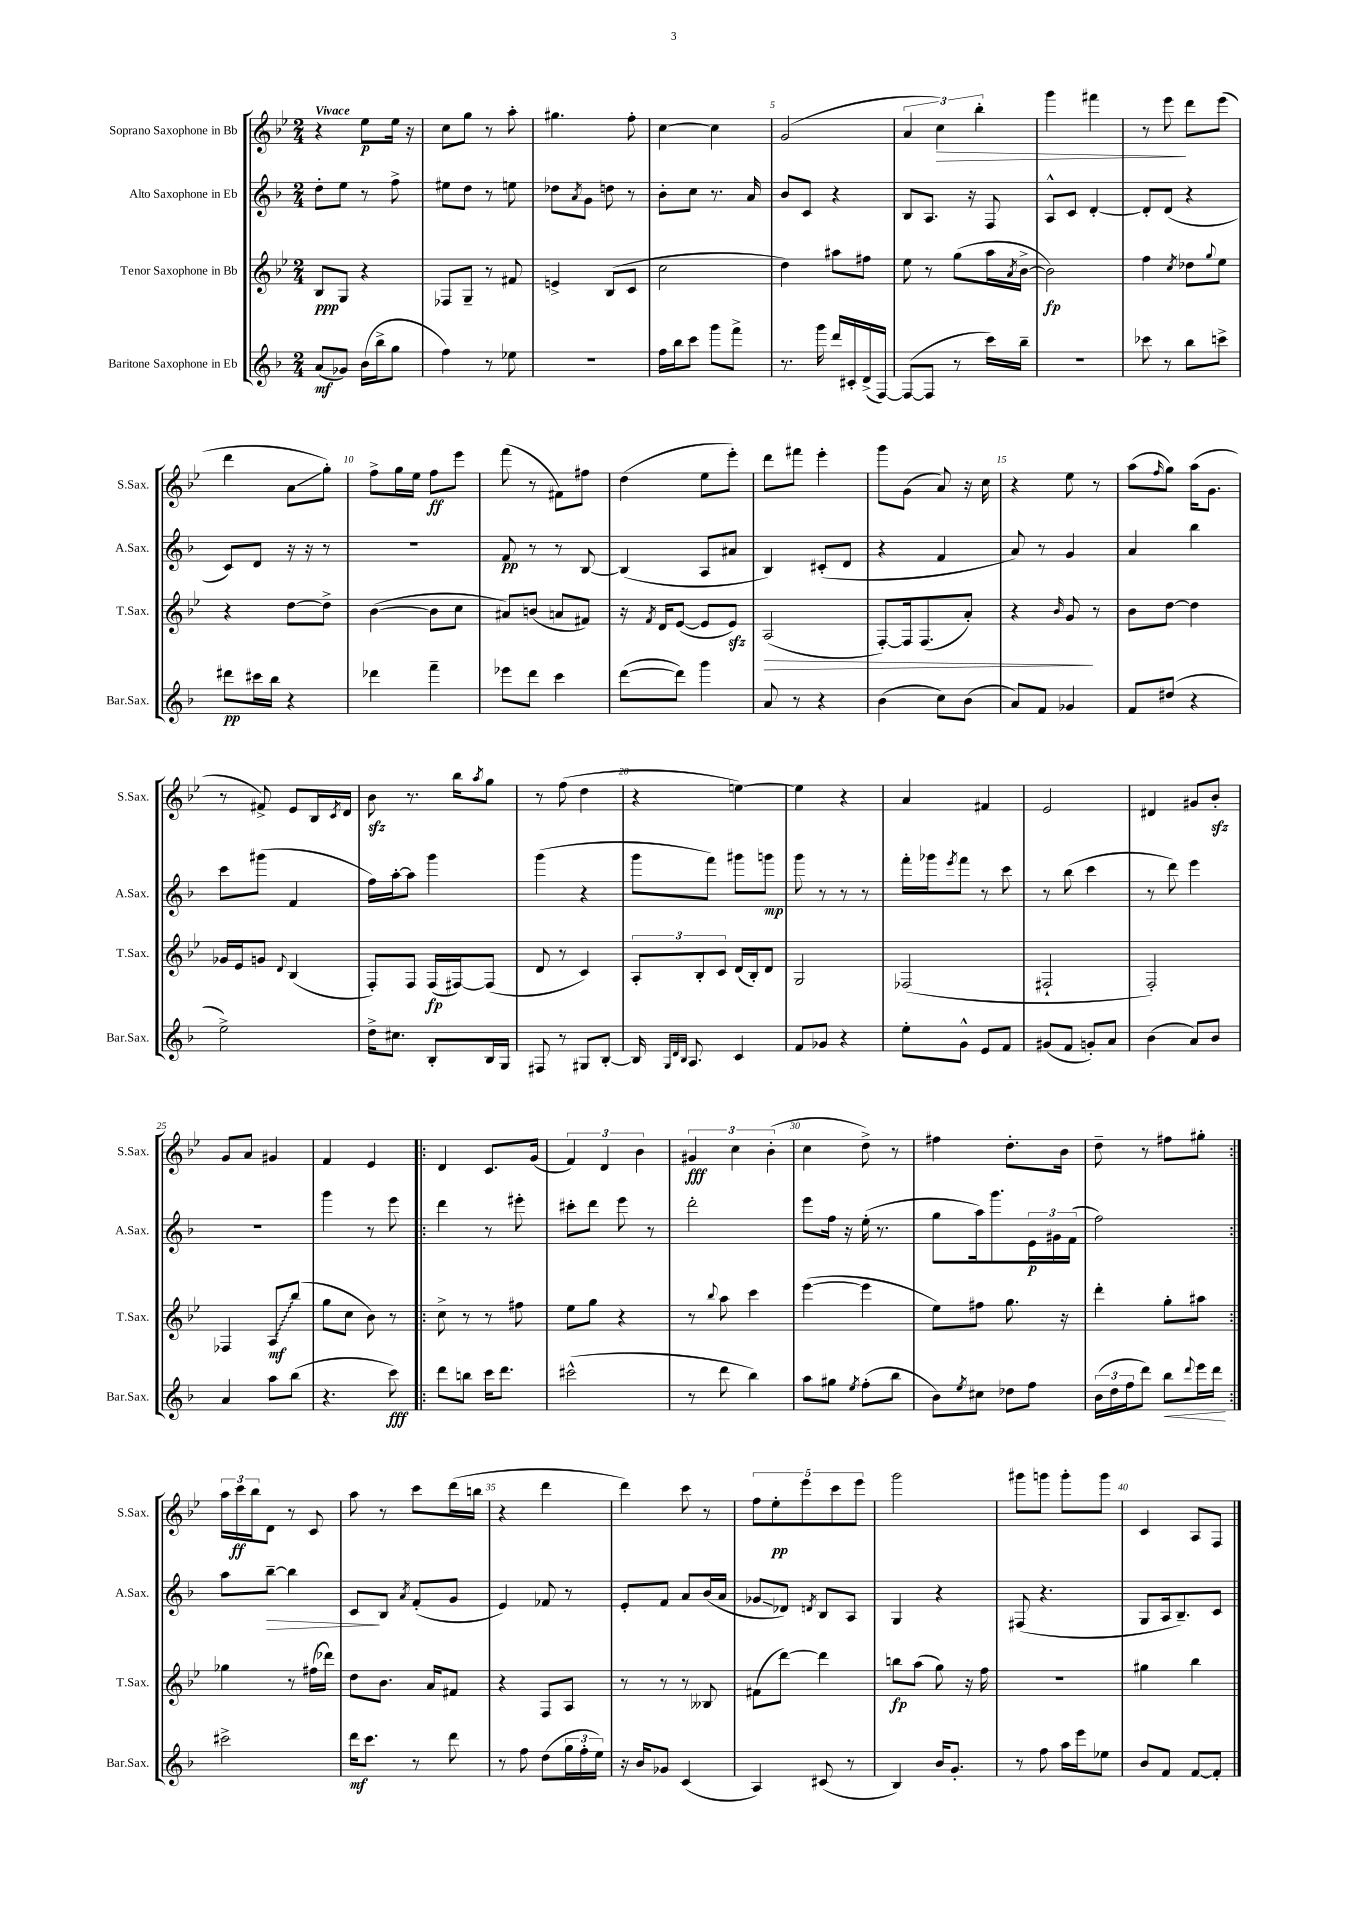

**kern	**kern	**kern	**kern
*staff4	*staff3	*staff2	*staff1
*clefG2	*clefG2	*clefG2	*clefG2
*k[b-]	*k[b-e-]	*k[b-]	*k[b-e-]
*M2/4	*M2/4	*M2/4	*M2/4
(8a/L	8B-/L	8dd'\L	4r
8g-/J)	8G/J	8ee\J	.
(16b-\LL	4r	8r	8ee-\L
16bb-^\J	.	.	.
8gg\J	.	8ff^\	16ee-\Jk
.	.	.	16r
=	=	=	=
4ff\)	8F-/L	8ee#\L	8cc\L
.	8G~/J	8dd\J	8gg\J
8r	8r	8r	8r
8ee-\	8f#/	8ee\	8aa'\
=	=	=	=
2r	4e^/	8dd-\L	4.gg#\
.	.	8qa/	.
.	.	8g\J	.
.	(8B-/L	8dd\	.
.	8c/J	8r	8ff'\
=	=	=	=
16ff\LL	2cc\	8b-'\L	[4cc\
16bb-\J	.	.	.
8ccc\J	.	8cc\J	.
8ggg\L	.	8.r	4cc\]
8fff^\J	.	.	.
.	.	16a/	.
=	=	=	=
8.r	4dd\)	8b-/L	(2g/
.	.	8c/J	.
16ggg\	.	.	.
16ddd/LL	8aa#\L	4r	.
16c#'/	.	.	.
(16d^/	8ff#\J	.	.
[16F/JJ)	.	.	.
=	=	=	=
(8F/_L	8ee-\	8B-/L	6a/
8F/]J	8r	8.A/J	.
.	.	.	6cc\)
8r	(8gg\L	.	.
.	.	16r	.
.	.	.	6bb-'\
16ccc\LL)	16aa\L	8F/	.
.	8qa/	.	.
16bb-~\JJ	[16b-^\JJ	.	.
=	=	=	=
2r	2b-\])	8A^^/L	4ggg\
.	.	8c/J	.
.	.	[4d'/	4fff#\
=	=	=	=
8ccc-\	4ff\	8d'/]L	8r
8r	.	(8d/J	8eee-\
.	8qcc/	.	.
8bb-\L	8dd-\L	4r	8ddd\L
.	8qqgg/	.	.
8ccc^\J	8ee-\J	.	(8eee-\J
=	=	=	=
8ddd#\L	4r	8c/L)	4ddd\
16ccc#\L	.	8d/J	.
16bb-\JJ	.	.	.
4r	[8dd\L	16r	8a\L
.	.	16r	.
.	8dd^\]J	8r	8gg'\J)
=	=	=	=
4ddd-\	([4b-\	2r	8ff^\L
.	.	.	16gg\L
.	.	.	16ee-\JJ
4fff~\	8b-\]L	.	8ff\L
.	8cc\J	.	8eee-\J
=	=	=	=
8eee-\L	8a#/L)	8f/	(8fff\
8ddd\J	(8b/J	8r	8r
4ccc\	8a/L	8r	8f#\L)
.	8f#/J)	[8B-/	8ff#\J
=	=	=	=
([8ddd\L	16r	(4B-/]	(4dd\
.	8qf/	.	.
.	16d/LK	.	.
8ddd\]J)	([8e-/J	.	.
4ggg\	8e-/]L	8A/L	8ee-\L
.	8e-/J)	8a#/J	8eee-'\J)
=	=	=	=
8a/	(2A/	4B-/)	8ddd\L
8r	.	.	8fff#\J
4r	.	(8c#'/L	4eee-'\
.	.	8d/J	.
=	=	=	=
(4b-\	[8F'/L)	4r	8ggg\L
.	16F/]k	.	(8g\J
.	(8.F/	.	.
8cc\L)	.	4f/	8a/)
(8b-\J	8a'/J)	.	16r
.	.	.	16cc\
=	=	=	=
8a/L)	4r	8a/)	4r
8f/J	.	8r	.
.	16qqb-/	.	.
4g-/	8g/	4g/	8ee-\
.	8r	.	8r
=	=	=	=
8f/L	8b-\L	4a/	(8aa\L
.	.	.	16qqff/
(8dd#/J	[8dd\J	.	8gg\J)
4r	4dd\]	4bb-\	(16aa\LK
.	.	.	8.g\J
=	=	=	=
2ee^\)	16g-/LL	8ccc\L	8r
.	16e-/J	.	.
.	8g/J	(8ggg#\J	8f#^/)
.	8qqd/	.	.
.	(4B-/	4f/	8e-/L
.	.	.	16B-/L
.	.	.	8qc/
.	.	.	16d/JJ
=	=	=	=
16dd^\LK	8F'/L)	16ff\LL)	8b-\
8.cc#\J	.	[16aa'\J	.
.	8F/J	8aa\]J	8.r
8B-'/L	(16F/LL	4ggg\	.
.	[16F#/J)	.	16bb-\LK
.	.	.	8qaa/
16B-/L	(8F#/]J	.	8gg\J
16G/JJ	.	.	.
=	=	=	=
8F#/	8d/	(4ggg\	8r
8r	8r	.	(8ff\
8G#/L	4c/)	4r	4dd\
[8B-'/J	.	.	.
=	=	=	=
16B-/]	12A'/L	8ggg\L	4r
32qqG/LLL	.	.	.
32qqd/	.	.	.
32qqB-/JJJ	.	.	.
8.A/	.	.	.
.	12B-'/	.	.
.	.	8fff\J)	.
.	12c/J	.	.
4c/	(16d/LL	8ggg#\L	[4ee\)
.	16B-'/J)	.	.
.	8d/J	8ggg\J	.
=	=	=	=
8f/L	2G/	8ggg\	4ee\]
8g-/J	.	8r	.
4r	.	8r	4r
.	.	8r	.
=	=	=	=
8ee'\L	(2F-/	16fff'\LL	4a/
.	.	16ggg-\J	.
.	.	8qeee/	.
8g^^\J	.	8fff\J	.
8e/L	.	8r	4f#/
8f/J	.	8ccc\	.
=	=	=	=
(8g#/L	2F#`/	8r	2e-/
8f/J	.	(8bb-\	.
8g'/L)	.	4ccc\	.
8a/J	.	.	.
=	=	=	=
(4b-\	2F'/)	8r	4d#/
.	.	8ddd\)	.
8a/L)	.	4eee\	8g#/L
8b-/J	.	.	8b-'/J
=	=	=	=
4a/	4F-/	2r	8g/L
.	.	.	8a/J
8aa\L	8A/L	.	4g#/
(8bb-\J	(8bb-/J	.	.
=	=	=	=
4.r	8gg\L	4ggg\	4f/
.	8cc\J	.	.
.	8b-\)	8r	4e-/
8ccc\)	8r	8eee\	.
=!|:	=!|:	=!|:	=!|:
8ddd\L	8cc^\	4ddd\	4d/
8bb\J	8r	.	.
16ccc\LK	8r	8r	8.c/L
8.ddd\J	.	.	.
.	8ff#\	8eee#'\	.
.	.	.	(16g/Jk
=	=	=	=
(2ccc#^^\	8ee-\L	8ccc#'\L	6f/)
.	8gg\J	8ddd\J	.
.	.	.	6d/
.	4r	8eee\	.
.	.	.	6b-\
.	.	8r	.
=	=	=	=
8r	8r	2ddd'\	6g#/
.	8qqbb-/	.	.
8ddd\	8aa\	.	.
.	.	.	6cc\
4bb-\)	4ccc\	.	.
.	.	.	(6b-'\
=	=	=	=
8aa\L	([4eee-\	8eee\L	4cc\
8gg#\J	.	16ff\Jk	.
.	.	16r	.
8qee/	.	.	.
(8ff'\L	4eee-\]	(16ee'\	8dd^\)
.	.	8.r	.
8bb-\J	.	.	8r
=	=	=	=
8b-\L)	8ee-\L)	8gg\L	4ff#\
8qee/	.	.	.
8cc#\J	8ff#\J	16aa\k)	.
.	.	8.ggg\	.
8dd-\L	8.gg\	.	8.dd'\L
8ff\J	.	24e\L	.
.	.	24g#\	.
.	16r	.	16b-\Jk
.	.	(24f\JJ	.
=	=	=	=
(24b-\LL	4ddd'\	2ff\)	8dd~\
24dd\	.	.	.
24ff\J	.	.	.
8ddd\J)	.	.	8r
8bb-\L	8gg'\L	.	8ff#\L
8qqddd/	.	.	.
16eee\L	8aa#\J	.	8gg#'\J
16ddd\JJ	.	.	.
=:|!	=:|!	=:|!	=:|!
2ccc#^\	4gg-\	8aa\L	24aa\LL
.	.	.	24ccc\
.	.	.	24bb-\J
.	.	[8bb-~\J	8d\J
.	8r	4bb-\]	8r
.	(16ff#\LL	.	8c/
.	16ddd-\JJ)	.	.
=	=	=	=
16ddd\LK	8dd\L	8c/L	8aa\
8.ccc\J	.	.	.
.	8.b-\J	8B-/J	8r
.	.	8qa/	.
8r	.	(8f'/L	8ccc\L
.	16a/LK	.	.
8ddd\	8f#/J	8g/J	(16ddd\L
.	.	.	16bb\JJ
=	=	=	=
8r	4r	4e/)	4r
8ff\	.	.	.
(8dd\L	8F/L	8f-/	4ddd\
24gg\L	8A/J	8r	.
24ff'\	.	.	.
24ee\JJ)	.	.	.
=	=	=	=
16r	8r	8e'/L	4ddd\)
16b-/LK	.	.	.
8g-/J	8r	8f/J	.
(4c/	8r	8a/L	8ccc\
.	8B--/	(16b-/L	8r
.	.	16a/JJ	.
=	=	=	=
4A/)	(8f#\L	8g-/L	10ff\L
.	.	.	10ee-'\
.	[8ddd\J)	8d-/J)	.
.	.	.	10eee-\
.	.	8qd/	.
(8c#/	4ddd\]	8B-/L	.
.	.	.	10ccc\
8r	.	8A/J	.
.	.	.	10eee-\J
=	=	=	=
4B-/)	8bb\L	4G/	2ggg\
.	(8aa\J	.	.
16b-/LK	8gg\)	4r	.
8.g'/J	.	.	.
.	16r	.	.
.	16ff\	.	.
=	=	=	=
8r	2r	(8F#/	8ggg#\L
8ff\	.	4.r	8ggg\J
16aa\LL	.	.	8ggg'\L
16eee\J	.	.	.
8ee-\J	.	.	8ggg\J
=	=	=	=
8b-/L	4gg#\	8G/L	4c/
8f/J	.	16A/k	.
.	.	8.B-~/)	.
[8f/L	4bb-\	.	8A/L
8f'/]J	.	8c/J	8F/J
==	==	==	==
*-	*-	*-	*-
